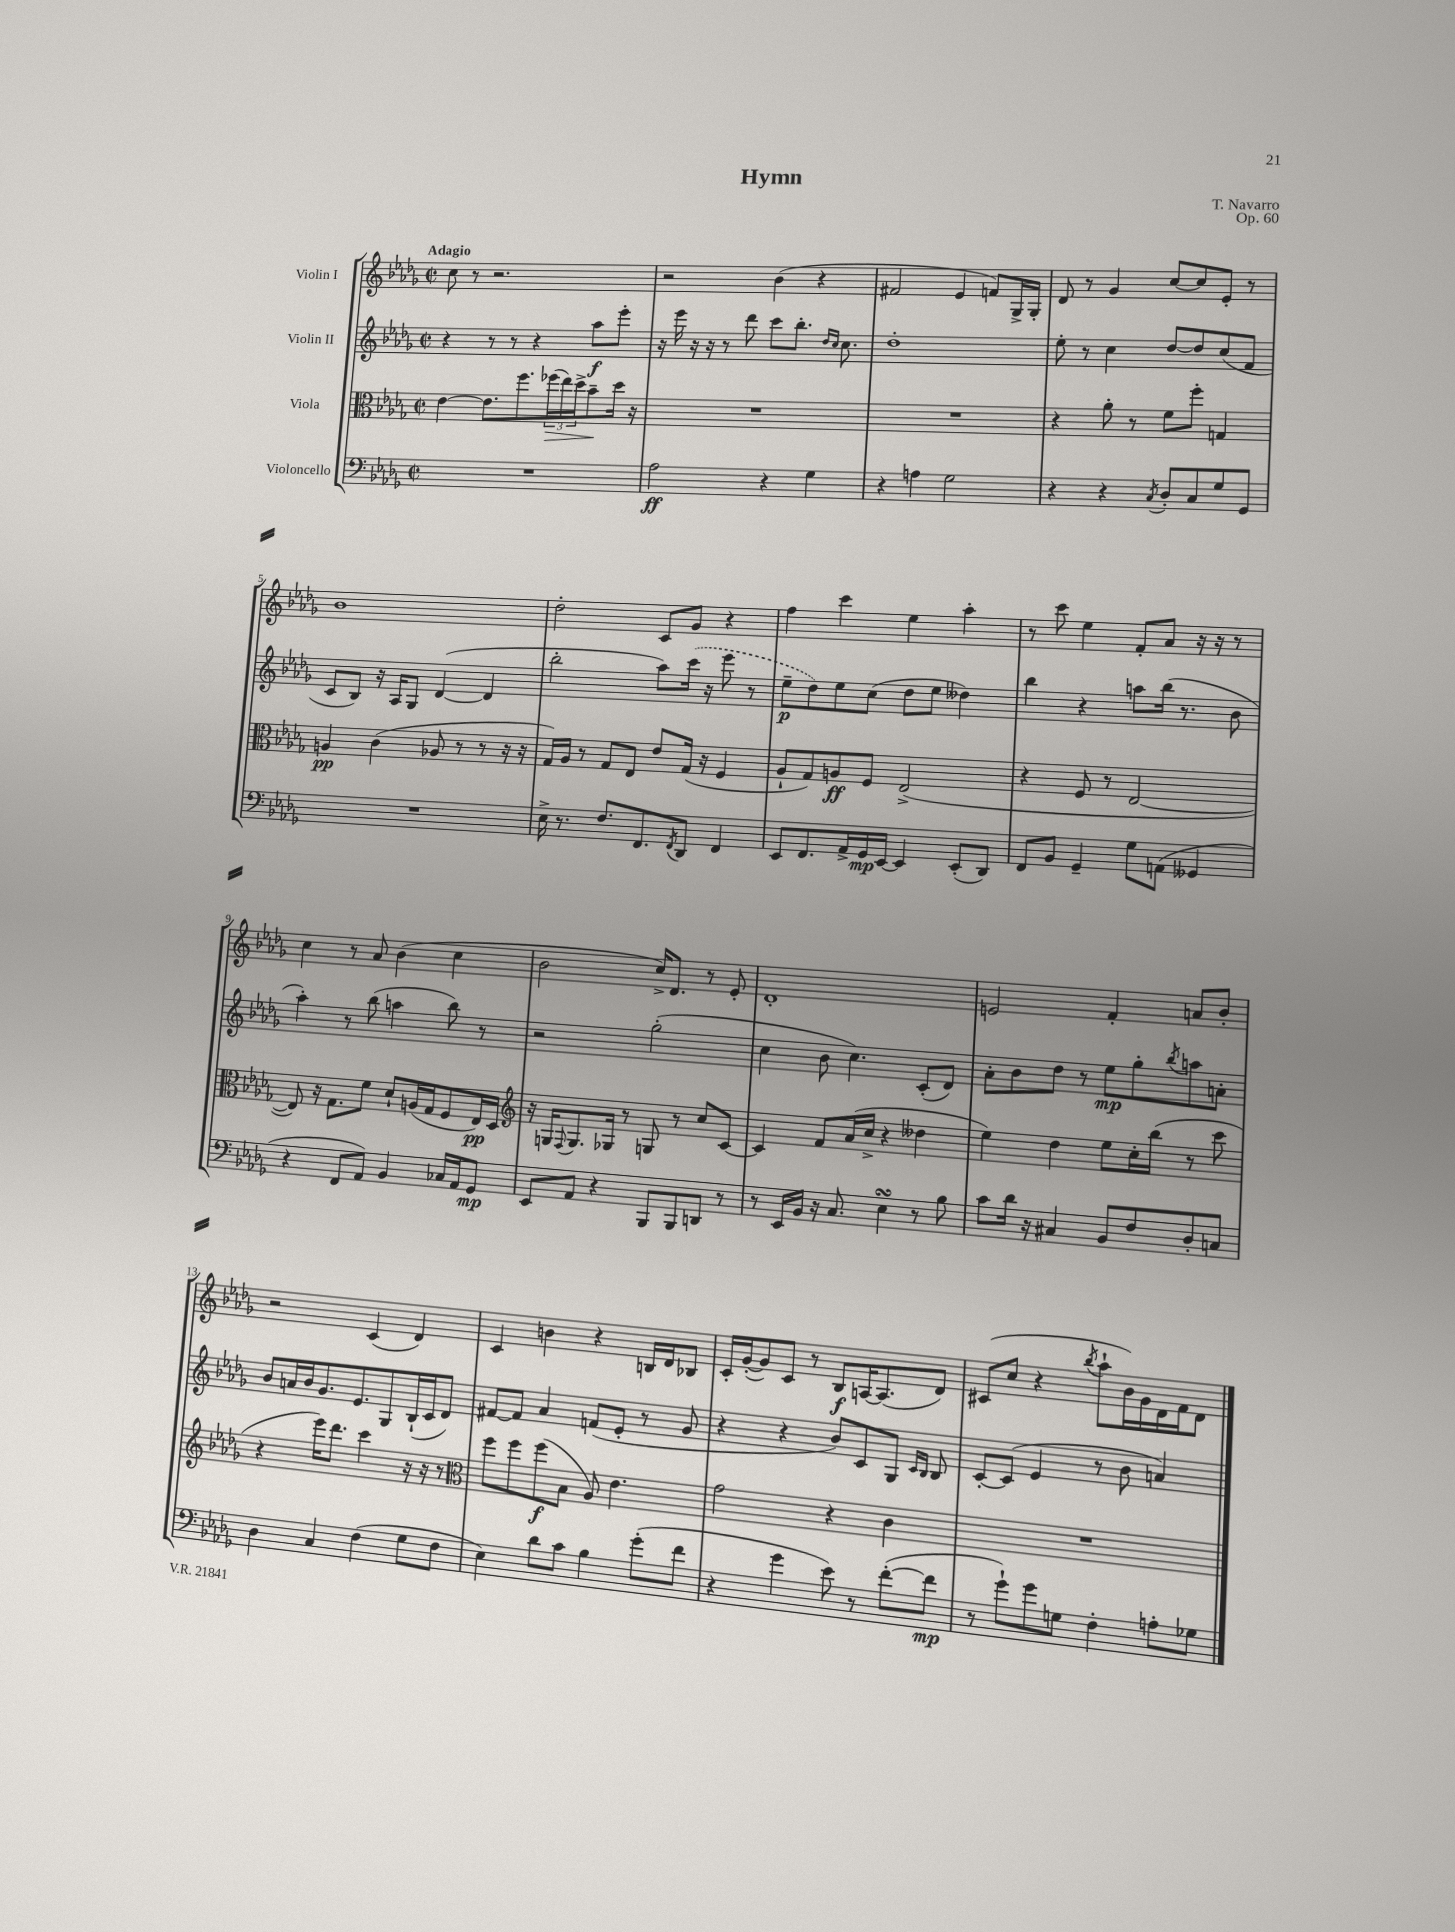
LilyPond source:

\header { title = "Hymn" composer = "T. Navarro" opus = "Op. 60" }
<<
\new StaffGroup <<
\new Staff = "s0" \with { instrumentName = "Violin I" } {
    \clef treble \key des \major \defaultTimeSignature \time 2/2 \tempo "Adagio"
    c''8 r8 r2. |
    r2 bes'4( r4 |
    fis'2 ees'4 f'8) ges16-> ges16-. |
    des'8 r8 ges'4 c''8~ c''8 ees'8-. r8 |
    bes'1 |
    des''2-. c'8 ges'8 r4 |
    f''4 c'''4 ees''4 aes''4-. |
    r8 c'''8 ees''4 f'8-. aes'8 r16 r16 r8 |
    c''4 r8 aes'8 bes'4( c''4 |
    bes'2 c''16->) des'8. r8 ees'8-. |
    des'1-. |
    e'2 f'4-. a'8 bes'8-. |
    r2 c'4( des'4) |
    c'4 b'4 r4 b16 des'16 bes8 |
    c'16-. ges'16~-.( ges'8) c'8 r8 bes8\f a16~ a8.( des'8) |
    cis'8( c''8 r4 \acciaccatura { bes''8 } aes''8-! bes'16) ges'16 des'16 f'16 des'8 \bar "|." |
}
\new Staff = "s1" \with { instrumentName = "Violin II" } {
    \clef treble \key des \major \defaultTimeSignature \time 2/2
    r4 r8 r8 r4 aes''8\f ees'''8-. |
    r16 ees'''16 r16 r16 r8 des'''8 c'''8 bes''8.-. \grace { des''16 c''16 } c''8. |
    des''1-. |
    ees''8-. r8 c''4 des''8~ des''8 c''8( f'8 |
    c'8 bes8) r16 aes16 ges8 des'4~( des'4 |
    bes''2-. aes''8) \once \slurDashed c'''16( r16 ees'''8 r8 |
    ees''8--\p des''8) ees''8 c''8( des''8 ees''8 deses''4) |
    bes''4 r4 a''8 bes''16( r8. bes'8 |
    aes''4-.) r8 bes''8( a''4 bes''8) r8 |
    r2 ges''2-.( |
    c''4 bes'8 c''4.) c'8-.( des'8) |
    aes'8-. bes'8 des''8 r8 ees''8\mp ges''8-. \acciaccatura { bes''8 } a''8 a'8-. |
    bes'8 a'16 bes'16 ges'8. ees'8. ges8 bes16-!( c'16 des'8) |
    fis'8~ fis'8 aes'4 f'8( ees'8-. r8 ges'8 |
    r4 r4 bes'8) c'8 ges8 \grace { c'16 bes16 } bes8 |
    c'8~-. c'8( ees'4 r8 bes'8 a'4) \bar "|." |
}
\new Staff = "s2" \with { instrumentName = "Viola" } {
    \clef alto \key des \major \defaultTimeSignature \time 2/2
    ees'4~ ees'8. f''8. \tuplet 3/2 { fes''16\>( ees''16) des''16-> } bes'8--\! des''16 r16 |
    R1 |
    R1 |
    r4 aes'8-. r8 f'8 f''8-. g4 |
    a4\pp c'4( aes8 r8 r8 r16 r16 |
    ges16) aes16 r8 ges8 ees8 ees'8 ges16( r16 f4 |
    aes8-! ges8) a8\ff f8 ees2->( |
    r4 f8 r8 ees2~ |
    ees8) r16 ges8. f'8 des'8-! a16( ges16 f8 ees16\pp) des16 |
    \clef treble r16 g16 \appoggiatura { f8 } g8. ges16 r8 g8 r8 c''8 c'8~ |
    c'4 f'8 aes'16( c''16-> r4 deses''4 |
    ees''4) des''4 ees''8 c''16-. bes''16( r8 c'''8 |
    r4 ees'''16) des'''8. c'''4 r16 r16 r8 |
    \clef alto f''8 f''8 f''8\f( bes8 aes8) ees'4. |
    ges'2 r4 c'4 |
    R1 \bar "|." |
}
\new Staff = "s3" \with { instrumentName = "Violoncello" } {
    \clef bass \key des \major \defaultTimeSignature \time 2/2
    R1 |
    aes2\ff r4 ges4 |
    r4 a4 ges2 |
    r4 r4 \acciaccatura { c8 } des8-. c8 ges8 ges,8 |
    R1 |
    ees16-> r8. f8. f,8. \acciaccatura { f,8 } des,8 f,4 |
    ees,8 f,8. aes,16-> ges,16\mp ees,16~ ees,4 ees,8-.( des,8) |
    f,8 bes,8 ges,4-- ges8 a,8( geses,4 |
    r4 f,8 aes,8) bes,4 ces16 aes,16 ges,8\mp |
    ees,8 aes,8 r4 bes,,8 bes,,8 d,8 r8 |
    r8 ees,16 bes,16 r16 c8. ees4\turn r8 bes8 |
    c'8 des'16 r16 cis4 bes,8 f8 des8-. c8 |
    des4 c4 f4( ges8 f8 |
    ees4) des'8 c'8 bes4 ges'8-.( f'8 |
    r4 ges'4 ees'8) r8 f'8~-.( f'8\mp |
    r8 ges'8-!) ges'8 g8 f4-. a8-. ges8 \bar "|." |
}
>>
>>
